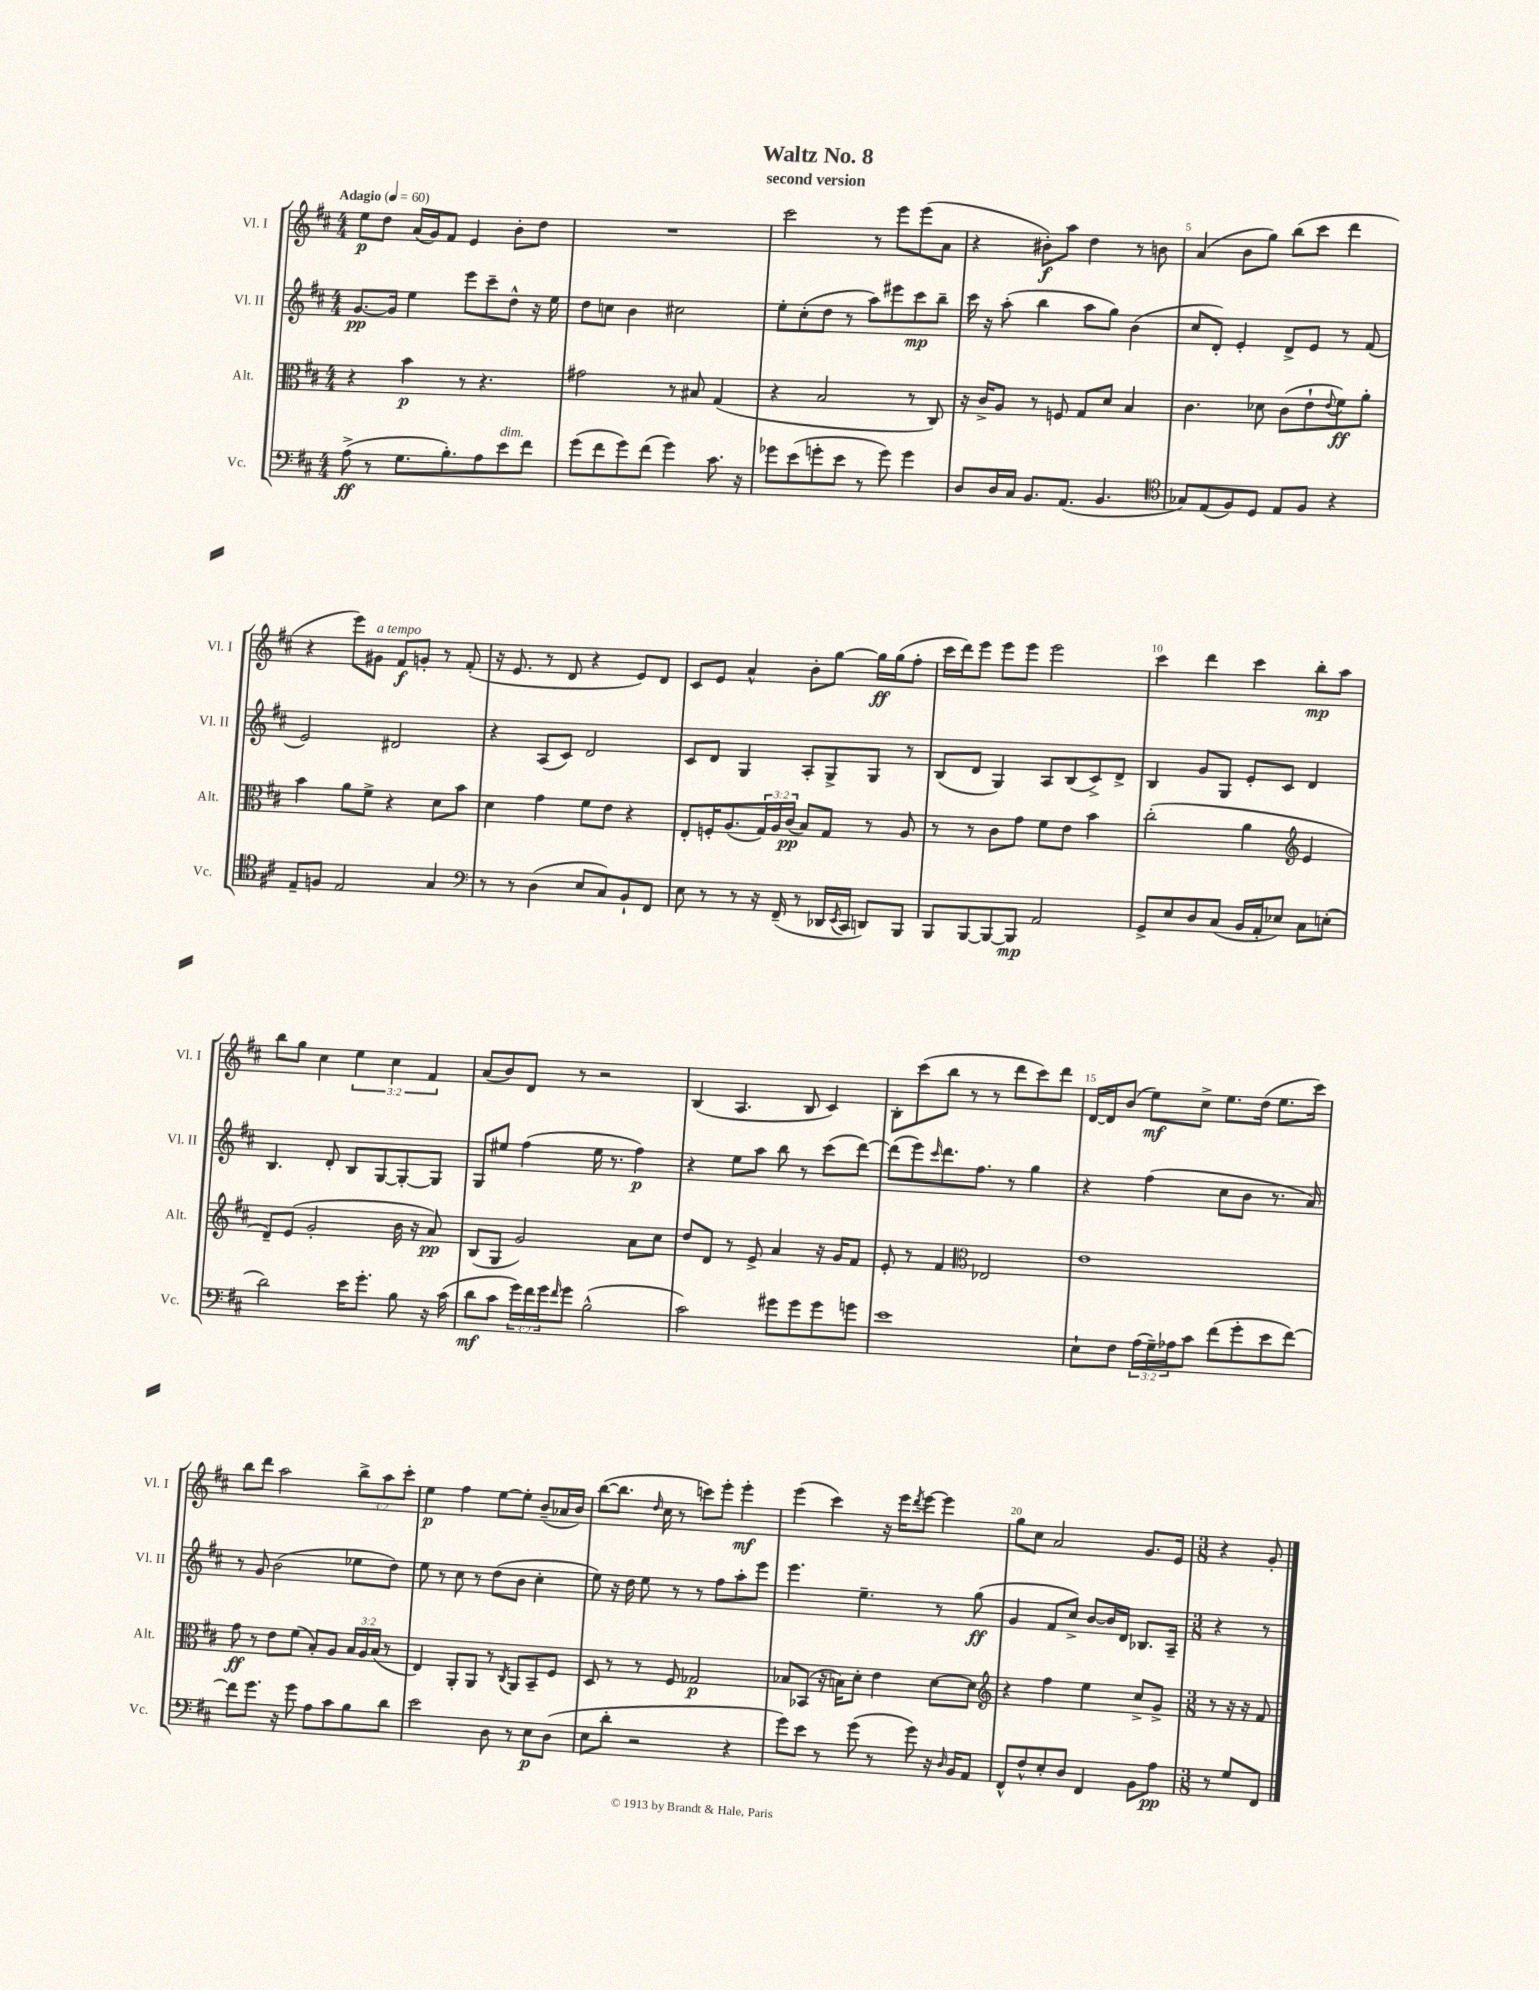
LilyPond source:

\header { title = "Waltz No. 8" subtitle = "second version" }
<<
\new StaffGroup <<
\new Staff = "s0" \with { instrumentName = "Vl. I" shortInstrumentName = "Vl. I" } {
    \clef treble \key d \major \numericTimeSignature \time 4/4 \override Staff.TupletNumber.text = #tuplet-number::calc-fraction-text \tempo "Adagio" 4 = 60
    e''8\p d''8 a'16( g'16) fis'8 e'4 b'8-. d''8 |
    R1 |
    cis'''2 r8 e'''8 e'''8( a'8 |
    r4 bis'8-.\f) a''8 d''4 r8 b'8 |
    a'4( b'8 g''8) b''8( cis'''8 d'''4 |
    r4 e'''8) gis'8^\markup { \italic "a tempo" } fis'8\f g'8-. r8 fis'8-.( |
    r16 e'8. r8 d'8 r4 e'8) d'8 |
    cis'8 e'8 a'4-^ b'8-. g''8~ g''16\ff g''16( fis''8-. |
    cis'''16 d'''16) e'''8 e'''8 e'''8 e'''2 |
    cis'''4 d'''4 cis'''4 b''8-.\mp a''8 |
    b''8 g''8 cis''4 \tuplet 3/2 { e''4 cis''4 fis'4 } |
    a'8( b'8) d'8 r8 r2 |
    b4( a4. b8 cis'4) |
    b8-. cis'''8( b''8 r8 r8 d'''8 cis'''8) d'''8 |
    d'16~ d'16 b'8( e''8\mf) cis''8-> e''8. d''16( e''8. cis'''16) |
    b''8 d'''8 a''2 \tuplet 3/2 { b''8-> a''8 cis'''8-. } |
    e''4\p fis''4 e''8~ e''8-. b'8--( aes'16 b'16) |
    b''8~( b''8. \grace { d''16 } cis''16 r8 c'''8) e'''8-. e'''4-.\mf |
    e'''4( cis'''4) r16 e'''16 \acciaccatura { d'''8 } e'''8~ e'''4 |
    g''8 cis''8 a'2 g'8. e'16 |
    \numericTimeSignature \time 3/8 r4 g'8-. \bar "|." |
}
\new Staff = "s1" \with { instrumentName = "Vl. II" shortInstrumentName = "Vl. II" } {
    \clef treble \key d \major \numericTimeSignature \time 4/4
    g'8.~\pp g'16 e''4 e'''8 cis'''8-- d''8-^ r16 e''16 |
    d''8 c''8 b'4 cis''2 |
    e''8-. cis''8-.( d''8 r8 a''8) eis'''8 cis'''8\mp b''8-- |
    cis'''16 r16 a''8-.( b''4 a''8 g''8) b'4( |
    cis''8 d'8-.) e'4-. d'8-> e'8 r8 fis'8( |
    e'2) dis'2 |
    r4 a8( cis'8) d'2 |
    cis'8 d'8 g4 a8-. g8-> g8 r8 |
    b8( d'8 g4) a8 b8( cis'8->) d'8-> |
    b4 g'8 g8 e'8-. cis'8 d'4 |
    b4. d'8-. b8 g8~ g8~-. g8 |
    g8 eis''8 fis''4( eis''16 r8. fis''4\p) |
    r4 e''8 a''8 b''8 r8 cis'''8( d'''8~) |
    d'''8( e'''8) \grace { cis'''16 } d'''8. fis''8. r8 g''4 |
    r4 fis''4( cis''8 b'8 r8. a'16) |
    r8 g'8 b'2( ees''8 d''8) |
    e''8 r8 cis''8 r8 d''8( b'8 cis''4-. |
    e''8) r16 d''16 e''8 r8 r8 fis''8 a''8-. e'''8 |
    e'''4. e''4.-- r8 g''8\ff( |
    g'4 fis'8 cis''8->) b'8~ b'16 d'16 bes8. a16-- |
    \numericTimeSignature \time 3/8 r4 r8 \bar "|." |
}
\new Staff = "s2" \with { instrumentName = "Alt." shortInstrumentName = "Alt." } {
    \clef alto \key d \major \numericTimeSignature \time 4/4 \override Staff.TupletNumber.text = #tuplet-number::calc-fraction-text
    r4 b'4\p r8 r4. |
    gis'2 r8 bis8 g4( |
    r4 b2 r8 cis8) |
    r16 cis'16-> a8 r8 f8 g8 d'8 b4 |
    cis'4. des'8 cis'8( e'8-! \appoggiatura { e'8 } fis'8\ff) a'8-. |
    b'4 a'8 fis'8-> r4 d'8 b'8 |
    d'4 g'4 fis'8 e'8 r4 |
    e8-. f16-. a8.( \tuplet 3/2 { g16) a16 cis'16\pp( } b8) g8 r8 a8 |
    r8 r8 cis'8 g'8 fis'8 e'8 b'4 |
    cis''2-.( a'4 \clef treble e'4 |
    d'8--) e'8( g'2-. b'16 r16 a'8\pp) |
    b8( g8 g'2) a'8 cis''8 |
    d''8 d'8 r8 e'8-> a'4 r16 g'16 fis'8 |
    e'8-. r8 fis'4 \clef alto ees2 |
    e'1 |
    g'8\ff r8 e'8 fis'8( b8-.) a8 \tuplet 3/2 { b16 a16 b16( } r8 |
    e4) a,8-. a,8 r8 \acciaccatura { cis8 } a,8 b,8-- fis8 |
    d8 r8 r8 fis8 ges2\p |
    bes8 bes,8( r16 b16) d'8-. e'4 d'8~ d'8 |
    \clef treble r4 fis''4 e''4 cis''8-> g'8-> |
    \numericTimeSignature \time 3/8 r8 r16 r16 fis'8 \bar "|." |
}
\new Staff = "s3" \with { instrumentName = "Vc." shortInstrumentName = "Vc." } {
    \clef bass \key d \major \numericTimeSignature \time 4/4 \override Staff.TupletNumber.text = #tuplet-number::calc-fraction-text
    a8->\ff( r8 g8. b8.-.) a8 e'8^\markup { \italic "dim." } fis'8 |
    g'8( fis'8 g'8) fis'8( g'4) cis'8. r16 |
    ges'8 e'8( g'8-. e'8 r8 g'8) g'4 |
    d8 d16 cis16 b,8. a,8.( b,4. |
    \clef tenor ges8) e8( fis8) d8 e8 fis8 r4 |
    e8-- f8 e2 g4 |
    \clef bass r8 r8 d4( e8 cis8) b,8-! fis,8 |
    e8 r8 r8 r16 fis,16--( r8 des,16 \acciaccatura { e,8 } cis,16 d,8) b,,8 |
    b,,8 b,,8~ b,,8~ b,,8\mp a,2 |
    g,8-> e8 d8 cis8( b,16 a,16-. ees8) cis8 e8-.( |
    d'2) e'16 g'8.-. b8 r16 cis'16( |
    d'8\mf cis'8 \tuplet 3/2 { g'16) fis'16 g'16 } \grace { fis'16 } g'8 b2-^( |
    cis'2) gis'8 gis'8 gis'8 g'8 |
    e'1 |
    e8-! fis8 \tuplet 3/2 { a16( g16--) aes16 } cis'8 fis'8( g'8-. e'8 fis'8~) |
    fis'8 g'8. r16 g'8 a8 cis'8 b8 d'8 |
    e'2 d8 r8 e8\p d8( |
    e8 d'8-. r2 r4 |
    g'8) e'8 r8 g'8( r8 g'8) r16 \grace { d16 } b,16 a,8 |
    fis,8-^ fis8-^ e8-. d8 fis,4 b,8 a8\pp |
    \numericTimeSignature \time 3/8 r8 g8 fis,8 \bar "|." |
}
>>
>>
\layout { \context { \Score \override BarNumber.break-visibility = ##(#f #t #t) barNumberVisibility = #(every-nth-bar-number-visible 5) } }
